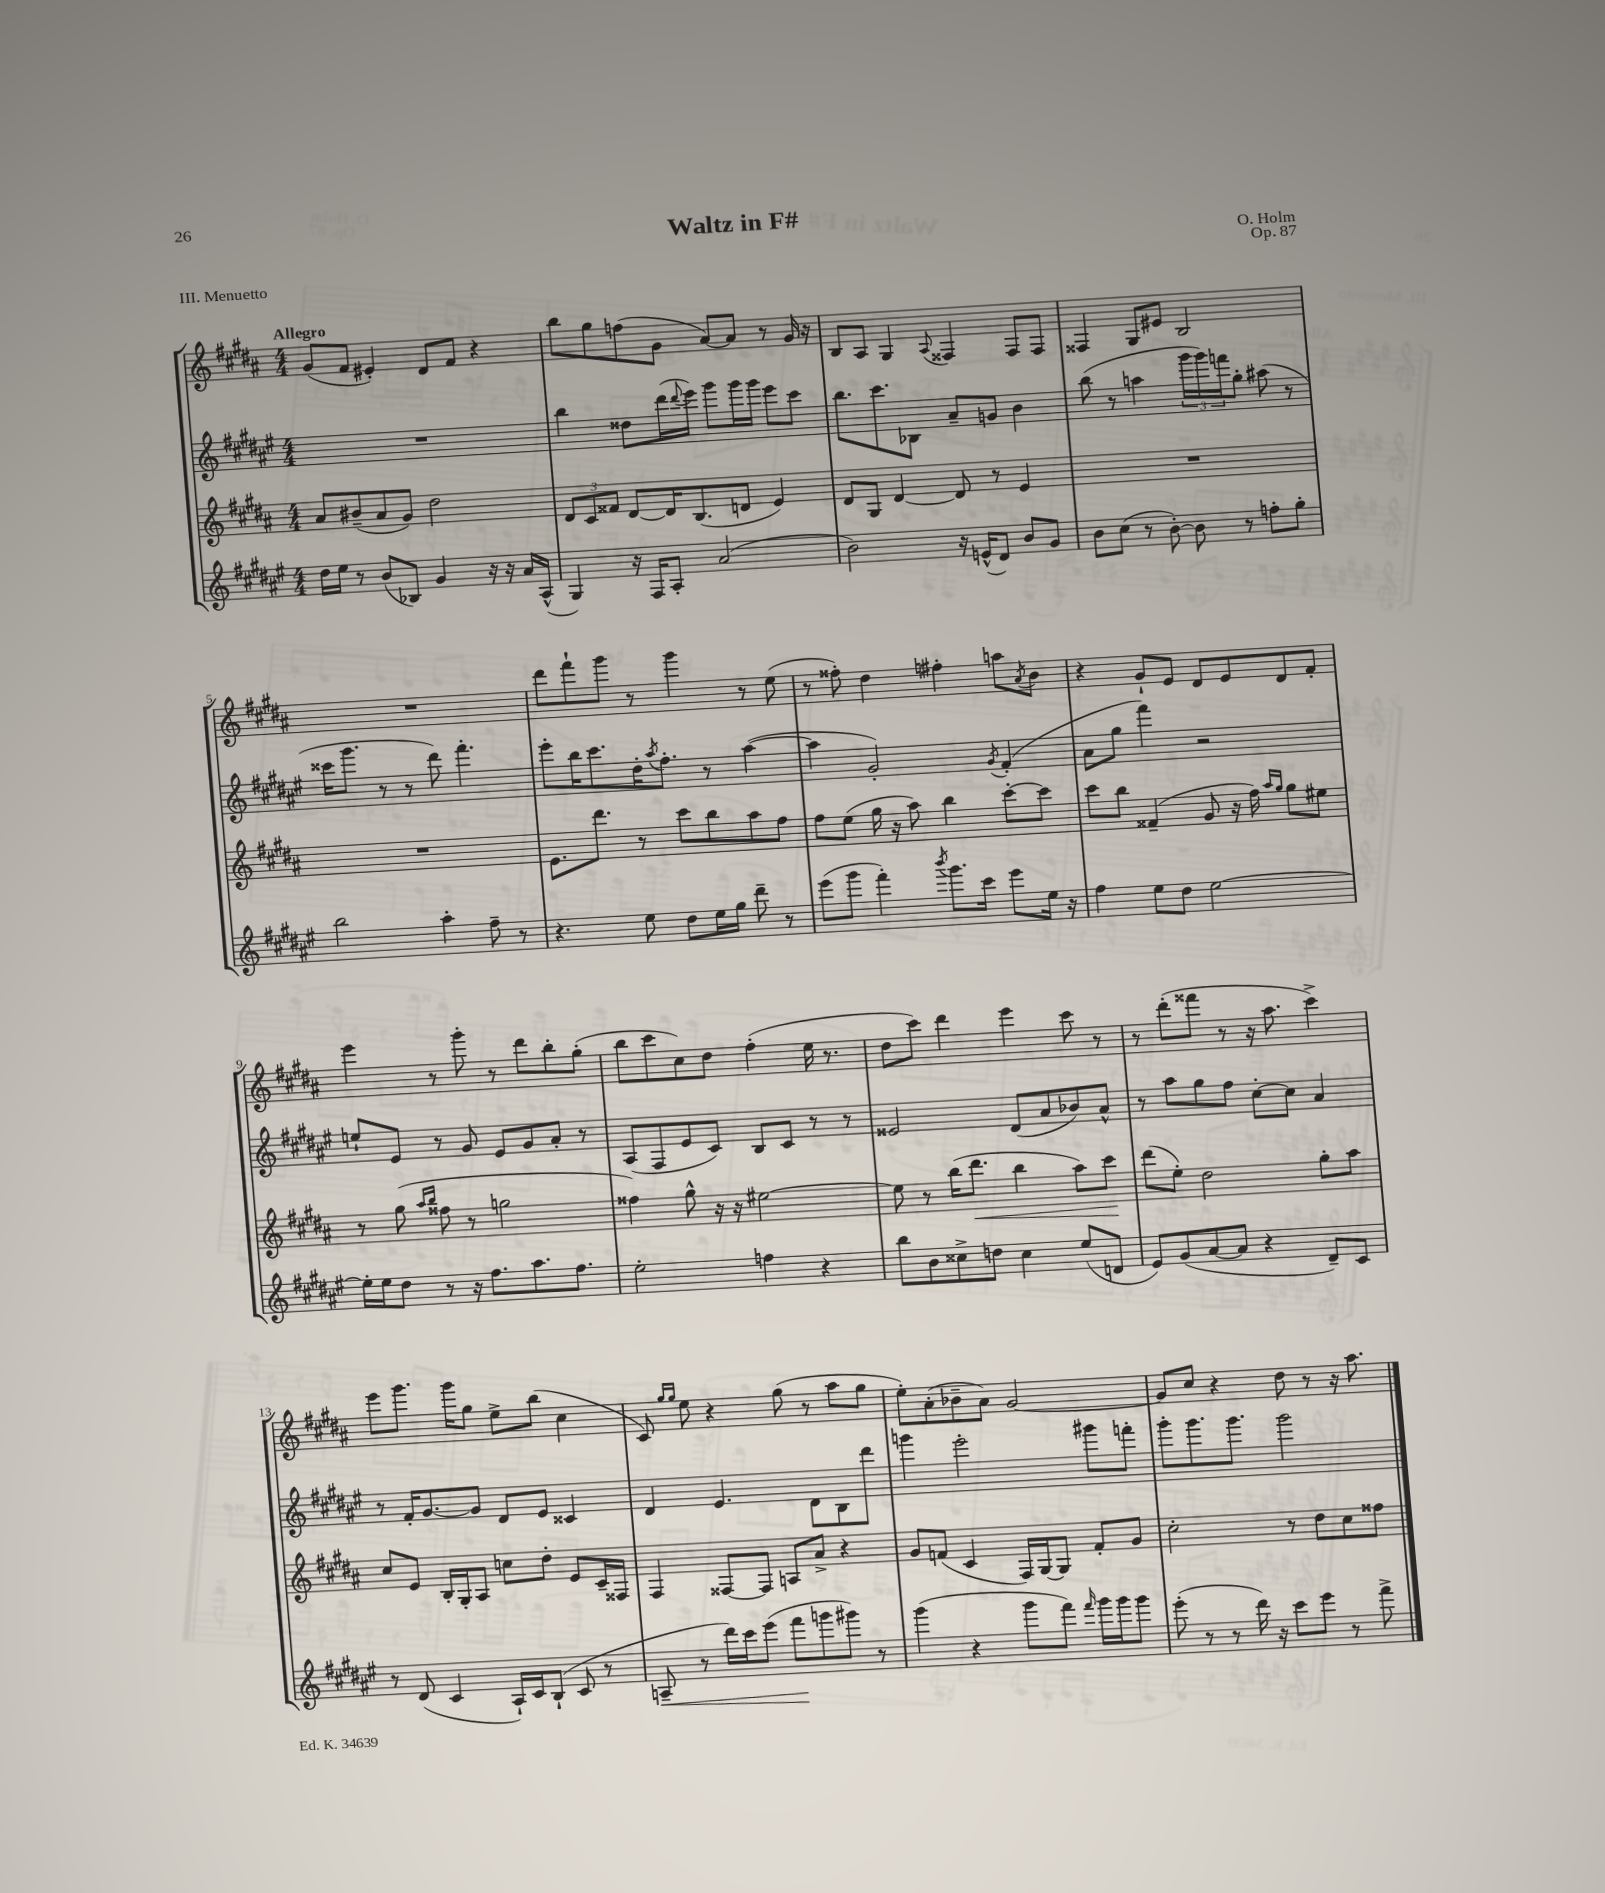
\header { title = "Waltz in F#" composer = "O. Holm" opus = "Op. 87" piece = "III. Menuetto" }
<<
\new StaffGroup <<
\new Staff = "s0" {
    \clef treble \key b \major \numericTimeSignature \time 4/4 \tempo "Allegro"
    gis'8( fis'8 eis'4-.) dis'8 fis'8 r4 |
    b''8 gis''8 f''8( gis'8 ais'8~) ais'8 r8 gis'16 r16 |
    b8 ais8 gis4 \appoggiatura { ais8 } fisis4 fisis8 fisis8 |
    fisis4 gis8 eis'8 b2 |
    R1 |
    dis'''8 fis'''8-! gis'''8 r8 gis'''4 r8 e''8( |
    r8 fisis''8-.) dis''4 fis''4-. a''8 \acciaccatura { ais'8 } b'8 |
    r4 gis'8-! e'8 dis'8 e'8 dis'8 fis'8-. |
    e'''4 r8 gis'''8-. r8 dis'''8 b''8-. gis''8-.( |
    b''8 cis'''8 cis''8) dis''8 fis''4-.( e''16 r8. |
    dis''8 cis'''8) dis'''4 e'''4 cis'''8 r8 |
    r8 dis'''8-.( fisis'''8 r8 r16 ais''8. cis'''4->) |
    e'''8 gis'''8. gis'''16 gis''8 e''8-> b''8( cis''4 |
    cis'8) \grace { gis''16 gis''16 } e''8 r4 gis''8( r8 ais''8 gis''8 |
    e''8-.) ais'8-.( bes'8-- ais'8) gis'2~ |
    gis'8 cis''8 r4 dis''8 r8 r16 ais''8. \bar "|." |
}
\new Staff = "s1" {
    \clef treble \key fis \major \numericTimeSignature \time 4/4
    R1 |
    b''4 disis''8 dis'''16( \appoggiatura { dis'''8 } eis'''16) gis'''8 gis'''16 gis'''16 eis'''8 cis'''8 |
    b''8. cis'''8. bes8 ais'8-- g'8 b'4 |
    b''8( r8 a''4 \tuplet 3/2 { gis'''16 gis'''16) f'''16 } gis''8-. ais''8( r8 |
    cisis'''16 gis'''8. r8 r8 dis'''8) fis'''4.-. |
    eis'''8-. b''16 cis'''8. dis''16-. \acciaccatura { ais''8 } fis''8.-. r8 ais''4~( |
    ais''4 gis'2-.) \acciaccatura { gis'8 } fis'4-.( |
    ais'8 gis''8 fis'''4) r2 |
    e''8-! eis'8 r8 gis'8 eis'8 gis'8 ais'8-. r8 |
    ais8( fis8 eis'8 cis'8) b8 cis'8 r8 r8 |
    eisis'2 dis'8( ais'8 bes'8) ais'8-^ |
    r8 ais''8 gis''8 fis''8 cis''8~-. cis''8 ais'4 |
    r8 fis'16-. gis'8.~ gis'8 dis'8 eis'8 cisis'4 |
    dis'4 eis'4. dis'8 b8 dis'''8 |
    g'''4 eis'''2-. gis'''8 f'''8-. |
    gis'''8-. gis'''8. gis'''8. gis'''2 \bar "|." |
}
\new Staff = "s2" {
    \clef treble \key b \major \numericTimeSignature \time 4/4
    ais'8 bis'8--( ais'8 gis'8) dis''2 |
    \tuplet 3/2 { dis'8 cis'8 fisis'8 } dis'8~ dis'16 b8.( d'8 e'4) |
    dis'8 gis8 dis'4~ dis'8 r8 e'4 |
    R1 |
    R1 |
    e'8. dis'''8. r8 cis'''8 b''8 ais''8 fis''8 |
    fis''8 e''8( gis''16 r16 ais''8) b''4 cis'''8~-. cis'''8 |
    cis'''8 b''8 fisis'4--( gis'8 r16 fis''16) \grace { ais''16 gis''16 } gis''8 eis''8 |
    r8 gis''8( \grace { ais''16 b''16 } fisis''8 r8 g''2 |
    fisis''4) gis''8-^ r16 r16 eis''2~ |
    eis''8 r8 b''16( dis'''8.\< b''4 ais''8) cis'''8\! |
    dis'''8( e''8-.) dis''2 gis''8-. ais''8 |
    cis''8 e'8 b16-. gis16-. ais8 c''8 dis''8-. e'8 cis'16-- fisis16 |
    fis4 fisis8~ fisis8 a8 ais'8-> r4 |
    gis'8 f'8( cis'4 fis16) gis16~ gis8 f'8-. gis'8 |
    cis''2-. r8 dis''8 cis''8 fisis''8 \bar "|." |
}
\new Staff = "s3" {
    \clef treble \key fis \major \numericTimeSignature \time 4/4
    dis''16 eis''16 r8 b'8( bes8) gis'4 r16 r16 ais'16 ais16-^( |
    gis4) r16 fis16 ais8-. ais'2( |
    b'2) r16 e'16-^( dis'8) b'8 gis'8 |
    b'8 cis''8( r8 b'8~-.) b'8 r8 f''8-. gis''8-. |
    b''2 ais''4-. fis''8-- r8 |
    r4. eis''8 dis''8 eis''16 gis''16 dis'''8-- r8 |
    eis'''8( gis'''8 fis'''4-.) \acciaccatura { b'''8 } gis'''8. cis'''16 eis'''8 eis''16 r16 |
    fis''4 eis''8 dis''8 eis''2~ |
    eis''16-. eis''16 dis''8 r8 r16 fis''8. ais''8. fis''8. |
    eis''2-. f''4 r4 |
    b''8 b'8 cisis''8-> d''8 cisis''4 eis''8( d'8 |
    eis'8) gis'8( ais'8~ ais'8 r4 dis'8--) cis'8 |
    r8 dis'8( cis'4 ais16-!) cis'16 b8-!( cis'8 r8 |
    a8--\< r8 dis'''16) cis'''16 eis'''8( fis'''8\! g'''8 gis'''8) r8 |
    gis'''4( r4 gis'''8 fis'''8) \grace { fis'''16 } gis'''16 gis'''16 gis'''8 |
    eis'''8-.( r8 r8 dis'''16) r16 cis'''8 eis'''8 r8 fis'''8-> \bar "|." |
}
>>
>>
